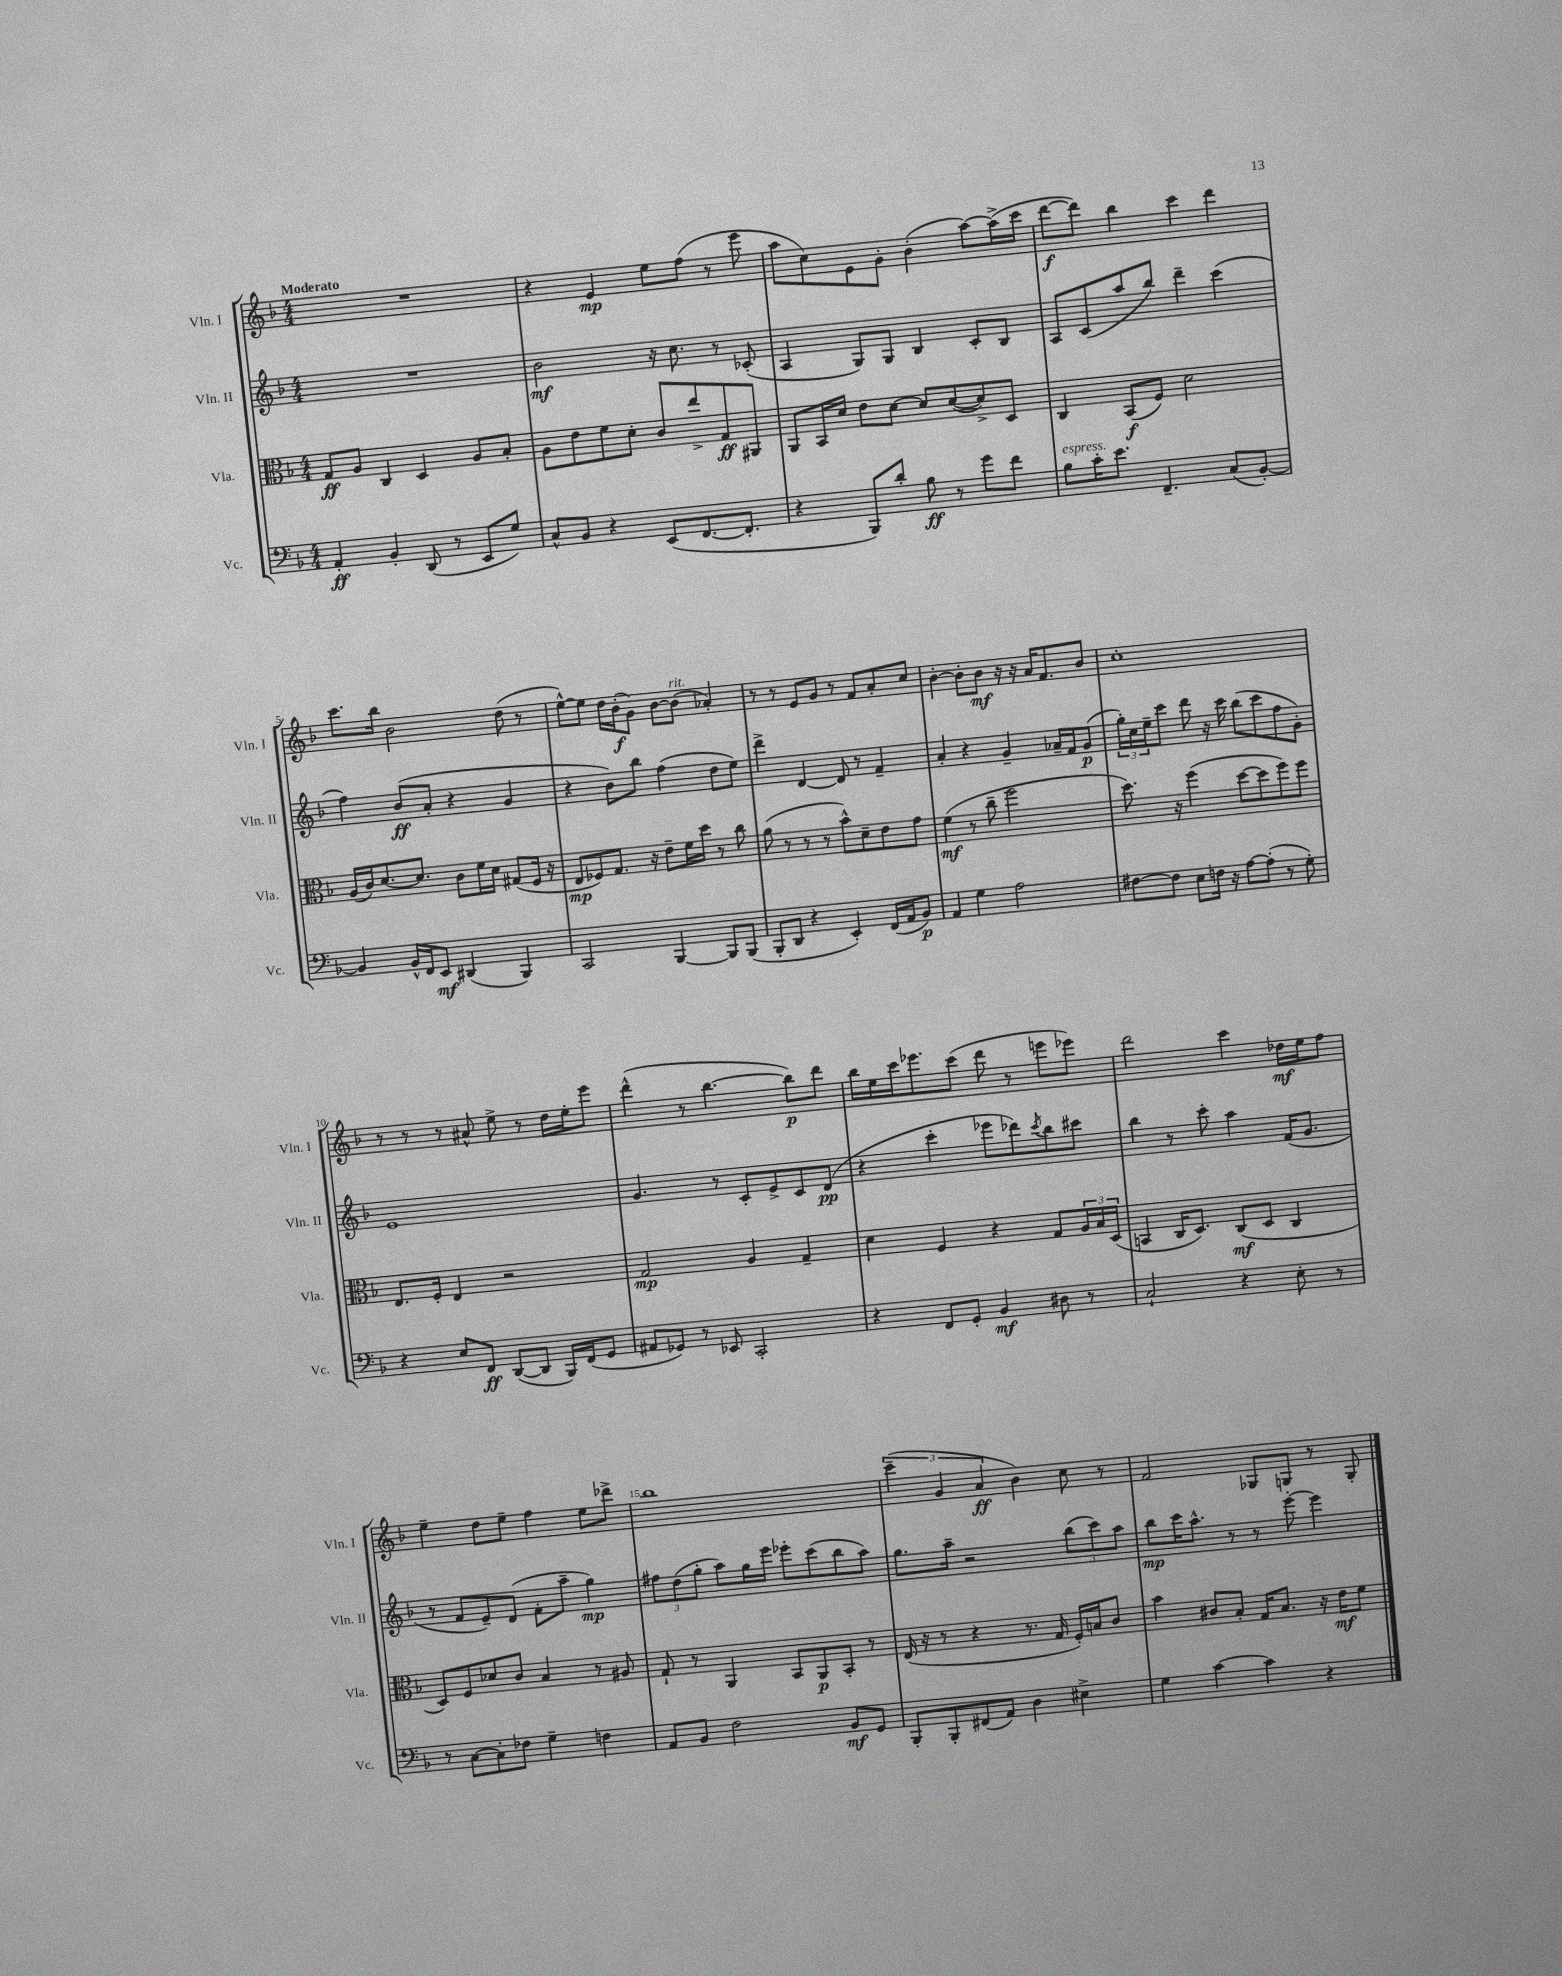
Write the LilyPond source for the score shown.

<<
\new StaffGroup <<
\new Staff = "s0" \with { instrumentName = "Vln. I" shortInstrumentName = "Vln. I" } {
    \clef treble \key f \major \numericTimeSignature \time 4/4 \tempo "Moderato"
    R1 |
    r4 e'4\mp e''8 f''8( r8 e'''8 |
    a''8 c''8) e'8 g'8-. bes'4-.( a''8~) a''16->( c'''16 |
    d'''8~\f d'''8) bes''4 c'''4 d'''4 |
    c'''8. bes''16 bes'2 d''8( r8 |
    e''8~-^) e''8 d''16 bes'16-.\f( g'8) bes'8~ bes'8^\markup { \italic "rit." }( aes'4-.) |
    r8 r8 e'8 g'8 r8 f'8 a'8-. c''8 |
    bes'4~-. bes'8-. bes'8\mf r16 r16 a'16 f'8. bes'8 |
    c''1-. |
    r8 r8 r8 ais'8-^ e''8-> r8 d''16 e''16-. e'''8 |
    d'''4-^( r8 bes''4.~ bes''8\p) d'''8 |
    bes''16 e''16 c'''16 ees'''8. c'''8( d'''8 r8 e'''8 ees'''8) |
    d'''2 c'''4 des''16\mf e''16 f''8 |
    e''4-- d''8 e''8-- f''4 e''8 des'''8-> |
    bes''1 |
    \tuplet 3/2 { c'''4--( g'4 a'4\ff } bes'4) c''8 r8 |
    f'2 ges8 g8 r8 g8-. \bar "|." |
}
\new Staff = "s1" \with { instrumentName = "Vln. II" shortInstrumentName = "Vln. II" } {
    \clef treble \key f \major \numericTimeSignature \time 4/4
    R1 |
    bes'2\mf r16 c''8. r8 ces'8-.( |
    a4 g8) g8 bes4 c'8-. bes8 |
    a8 c'8( a''8 bes''8) d'''4-- c'''4( |
    f''4) bes'8\ff( a'8-. r4 g'4 |
    r4 bes'8) bes''8 f''4( d''8 e''8) |
    d'''4-> d'4~ d'8 r8 f'4-- |
    a'4-. r4 g'4-- aes'16-- f'16 g'8\p( |
    \tuplet 3/2 { g''16-.) c''16 e''16-- } c'''8 d'''8 r16 c'''16 bes''8( c'''8 f''8 g'8-.) |
    e'1 |
    g'4. r8 c'8-. e'8-> c'8 d'8\pp( |
    r4 c'''4-. ees'''8 des'''8) \acciaccatura { c'''8 } bes''8 cis'''8 |
    bes''4 r8 c'''8-. a''4 f'16( g'8. |
    r8 f'8 e'8--) d'8( f'8-. a''8-- g''4\mp) |
    \tuplet 3/2 { fis''8 d''8( g''8-. } a''8) g''16 e'''16 ees'''8-. c'''8( bes''8 a''8) |
    g''8. a''16-- r2 \tuplet 3/2 { bes''8( c'''8) a''8 } |
    bes''8\mp c'''16 a''8.-^ r8 r8 e'''8~-. e'''4 \bar "|." |
}
\new Staff = "s2" \with { instrumentName = "Vla." shortInstrumentName = "Vla." } {
    \clef alto \key f \major \numericTimeSignature \time 4/4
    g8\ff a8 c4 d4 a8 bes8-. |
    a8 e'8 f'8 d'8-. c'8 e''8-> g8\ff ais,8 |
    a,8 bes,16 d'16 e'8 d'8~ d'8 d'8~( d'8->) d8 |
    c4 bes,8\f( f8) d'2 |
    a16( c'16) d'8.~ d'8. c'8 f'16 d'16 gis8( f16 r16 |
    e8\mp fes8) g8. r16 e'8-- f'16 d''16 r8 c''8 |
    a'8( r8 r8 r8 bes'8-^) d'8-- e'8 g'8 |
    f'4\mf( r8 c''8-- f''2 |
    d''8.) r16 f''4( d''8~ d''8 f''8) f''8 |
    e8. f16-. e4 r2 |
    g2\mp a4 g4-- |
    d'4 f4 r4 g8 \tuplet 3/2 { a16 bes16 d16( } |
    b,4 c16 d8.) c8\mf( d8 c4 |
    d8) f8 des'8 c'8 bes4 r8 ais8 |
    g8-! r8 a,4 bes,8 a,8\p bes,8-. r8 |
    e16( r16 r8 r4 r8. g16 f16-.) b16 c'8 |
    bes'4 cis'8 bes8-. g16 bes8. r16 e'16\mf f'8 \bar "|." |
}
\new Staff = "s3" \with { instrumentName = "Vc." shortInstrumentName = "Vc." } {
    \clef bass \key f \major \numericTimeSignature \time 4/4
    a,4-.\ff bes,4-. d,8( r8 e,8 g8) |
    c8-^ bes,8 r4 e,8( f,8.~ f,8.-. |
    r4 bes,,8) d'8-. bes8\ff r8 g'8 f'8 |
    bes8^\markup { \italic "espress." } c'16-. e'8. f,4.-- c8( bes,8~-.) |
    bes,4 bes,16-^ f,16 e,8\mf dis,4( bes,,4) |
    c,2 bes,,4~ bes,,8 bes,,8( |
    bes,,8-. d,8 r4 e,4-.) f,16( a,16 bes,8\p) |
    a,4 g4 a2 |
    fis8~ fis8 e8 f16 r16 a8~ a8-.( r8 g8-.) |
    r4 e8 f,8\ff d,8~( d,8 bes,,16) f,16( g,8 |
    ais,8 ges,8) r8 ees,8 c,2-. |
    r4 f,8 g,8-. bes,4\mf dis8 r8 |
    c2-! r4 e8-. r8 |
    r8 c8~ c8-. fes8 g4-- f4 |
    a,8 bes,8 f2 bes,8\mf g,8 |
    bes,,8-. bes,,8-. fis,8( a,8) d4 eis4-> |
    g4 c'4~ c'4 r4 \bar "|." |
}
>>
>>
\layout { \context { \Score \override BarNumber.break-visibility = ##(#f #t #t) barNumberVisibility = #(every-nth-bar-number-visible 5) } }
